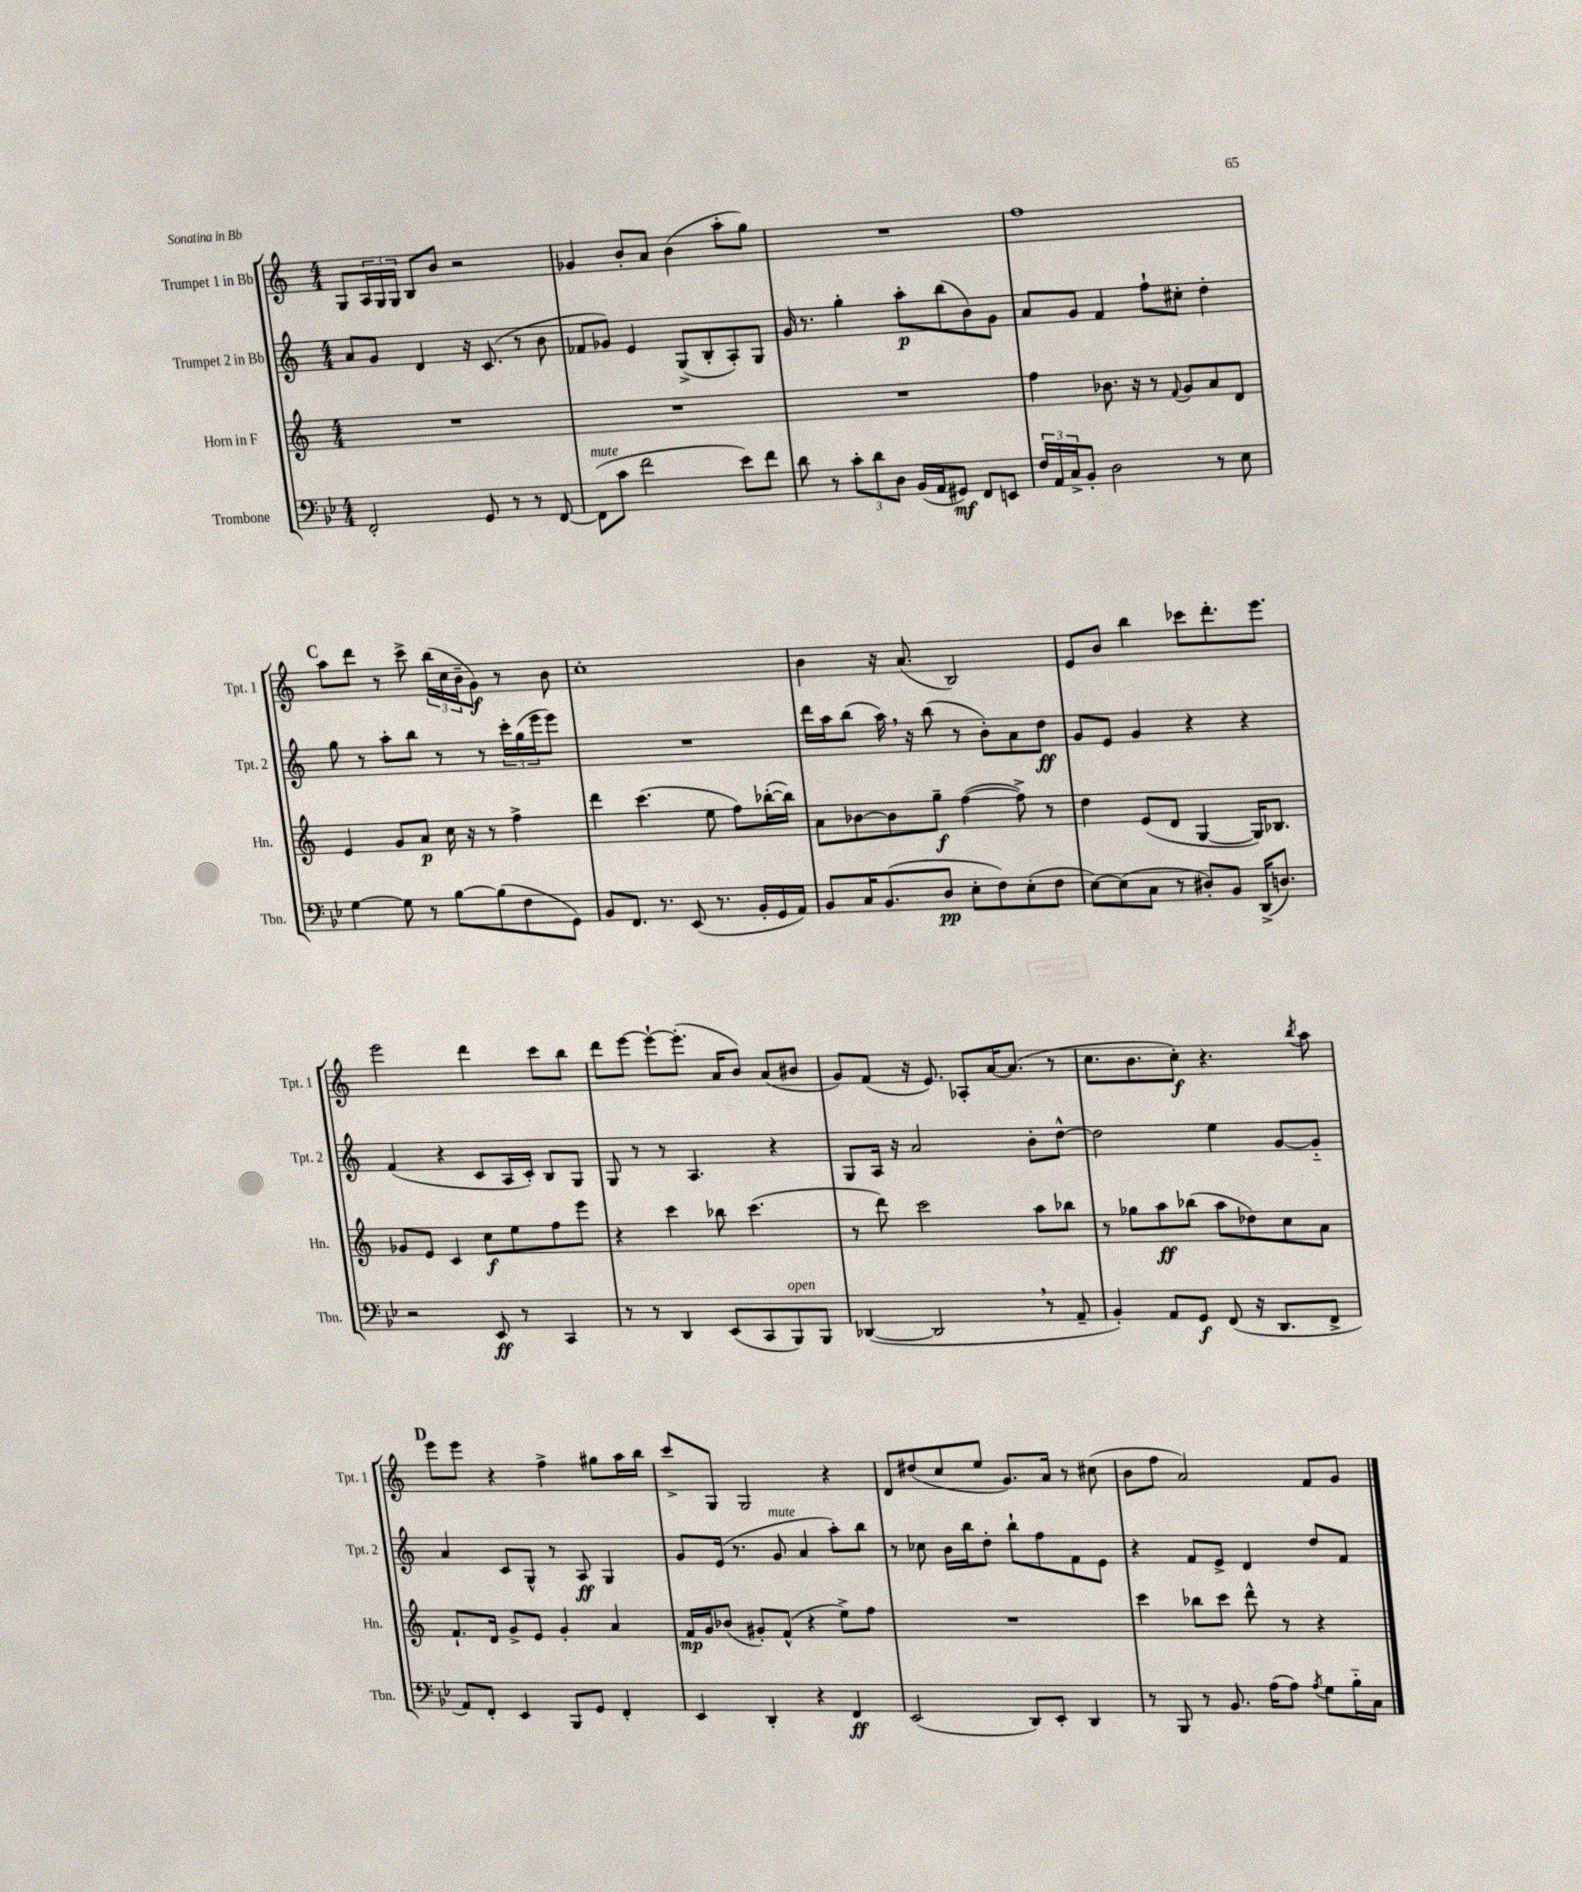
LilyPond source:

<<
\new StaffGroup <<
\new Staff = "s0" \with { instrumentName = "Trumpet 1 in Bb" shortInstrumentName = "Tpt. 1" } {
    \clef treble \key c \major \numericTimeSignature \time 4/4
    g8 \tuplet 3/2 { a16 g16 g16 } b8 b'8 r2 |
    ges'4 b'8-. a'8 b'4( a''8-. g''8) |
    R1 |
    f''1 |
    \mark \markup { \bold "C" } a''8 d'''8 r8 c'''8-> \tuplet 3/2 { b''16( c''16 b'16-- } g'8\f) r8 b'8 |
    c''1-. |
    b'4 r16 a'8.( b2) |
    e'8 b'8 b''4 ces'''8 d'''8.-. e'''8. |
    e'''2 d'''4 c'''8 b''8 |
    d'''8 e'''8~ e'''8~-! e'''8.-.( a'16 b'8) a'8( bis'8 |
    g'8) f'8( r16 e'8.) aes8-. a'16~ a'8.( r8 |
    c''8. b'8. c''8-.\f) r4. \acciaccatura { b''8 } a''8 |
    \mark \markup { \bold "D" } e'''8 e'''8 r4 f''4-> gis''8 a''16 b''16 |
    c'''8-> g8 g2 r4 |
    d'8 dis''8( c''8 e''8 g'8.) a'16 r8 cis''8( |
    b'8 f''8 a'2) f'8 g'8 \bar "|." |
}
\new Staff = "s1" \with { instrumentName = "Trumpet 2 in Bb" shortInstrumentName = "Tpt. 2" } {
    \clef treble \key c \major \numericTimeSignature \time 4/4
    a'8 g'8 d'4 r16 c'8.( r8 b'8 |
    fes'8 ges'8) e'4 g8->( b8-. a8-.) g8 |
    g'16 r8. g''4-. a''8-.\p b''8( b'8) g'8 |
    a'8 g'8 f'4 f''8-! cis''8-. d''4-. |
    \mark \markup { \bold "C" } g''8 r8 a''8-. b''8 r8 r8 \tuplet 3/2 { c'''16-. g''16( e'''16 } e'''8) |
    R1 |
    d'''16 a''16 b''8( a''16) \breathe r16 b''8( r8 b'8-.) a'8 d''8\ff |
    g'8 e'8 g'4 r4 r4 |
    f'4( r4 c'8 a16 c'16-.) b8 g8 |
    g8 r8 r8 a4. r4 |
    g8 a16 r16 a'2 b'8-. d''8~-^ |
    d''2 e''4 g'8~ g'8-_ |
    \mark \markup { \bold "D" } a'4 c'8 g8-^ r8 a8\ff g4 |
    g'8 e'16( r8. g'8^\markup { \italic "mute" } a'4 a''8-.) b''8 |
    r8 ces''8 b'16 b''16 d''8-. b''8-! f''8 f'8 e'8 |
    r4 f'8 e'8-> d'4 d''8 f'8 \bar "|." |
}
\new Staff = "s2" \with { instrumentName = "Horn in F" shortInstrumentName = "Hn." } {
    \clef treble \key c \major \numericTimeSignature \time 4/4
    R1 |
    R1 |
    R1 |
    f''4 bes'8. r16 r8 \appoggiatura { f'8 } g'8 a'8 d'8 |
    \mark \markup { \bold "C" } e'4 g'8 a'8\p c''16 r16 r8 f''4-> |
    d'''4 c'''4.( e''8 f''8) bes''16~-.( bes''16) |
    a'8 bes'8~ bes'8 g''8--\f f''4~( f''8->) r8 |
    d''4 e'8( d'8 g4~ g16) bes8. |
    ges'8 e'8 c'4 c''8\f e''8 f''8 e'''8 |
    r4 c'''4 bes''8 c'''4.( |
    r8 d'''8) c'''2 a''8 bes''8 |
    r8 ges''8 a''8\ff bes''8( a''8 des''8) c''8 a'8 |
    \mark \markup { \bold "D" } f'8.-! d'16 g'8-> e'8 g'4-. a'4 |
    f'16\mp g'16 bes'8( gis'8-.) f'8-^( r4 e''8->) f''8 |
    R1 |
    c'''4 bes''8 c'''8 d'''8-^ r8 r4 \bar "|." |
}
\new Staff = "s3" \with { instrumentName = "Trombone" shortInstrumentName = "Tbn." } {
    \clef bass \key bes \major \numericTimeSignature \time 4/4
    f,2-. g,8 r8 r8 f,8~ |
    f,8^\markup { \italic "mute" }( c'8 f'2 ees'8) f'8 |
    d'8 r8 \tuplet 3/2 { c'8-. d'8 d8 } bes,16( a,16 gis,8\mf) f,8 e,8 |
    \tuplet 3/2 { f16 a,16 c16-> } bes,8-. d2 r8 ees8 |
    \mark \markup { \bold "C" } g4~ g8 r8 bes8~ bes8( f8 g,8) |
    bes,8 f,8. r8. ees,8( r8. bes,16-. g,16 a,16) |
    bes,8 c16 bes,8.( d8\pp ees8-. f8) ees8-.( f8 |
    ees8~) ees8( c8 r8 dis8-.) bes,8 d,16->( d8.) |
    r2 ees,8\ff r8 c,4 |
    r8 r8 d,4 ees,8( c,8 bes,,8^\markup { \italic "open" }) bes,,8 |
    des,4~( des,2 \breathe r8 a,8-- |
    bes,4-.) a,8 g,8\f f,8( r16 d,8. f,8-> |
    \mark \markup { \bold "D" } a,8) f,8-. ees,4 bes,,8 g,8 f,4-. |
    ees,4 d,4-. r4 f,4\ff |
    ees,2( d,8) ees,8-. d,4 |
    r8 bes,,8 r8 bes,8. a16( a8) \acciaccatura { a8 } g8 bes16-_ c16 \bar "|." |
}
>>
>>
\layout { \context { \Score \remove "Bar_number_engraver" } }
